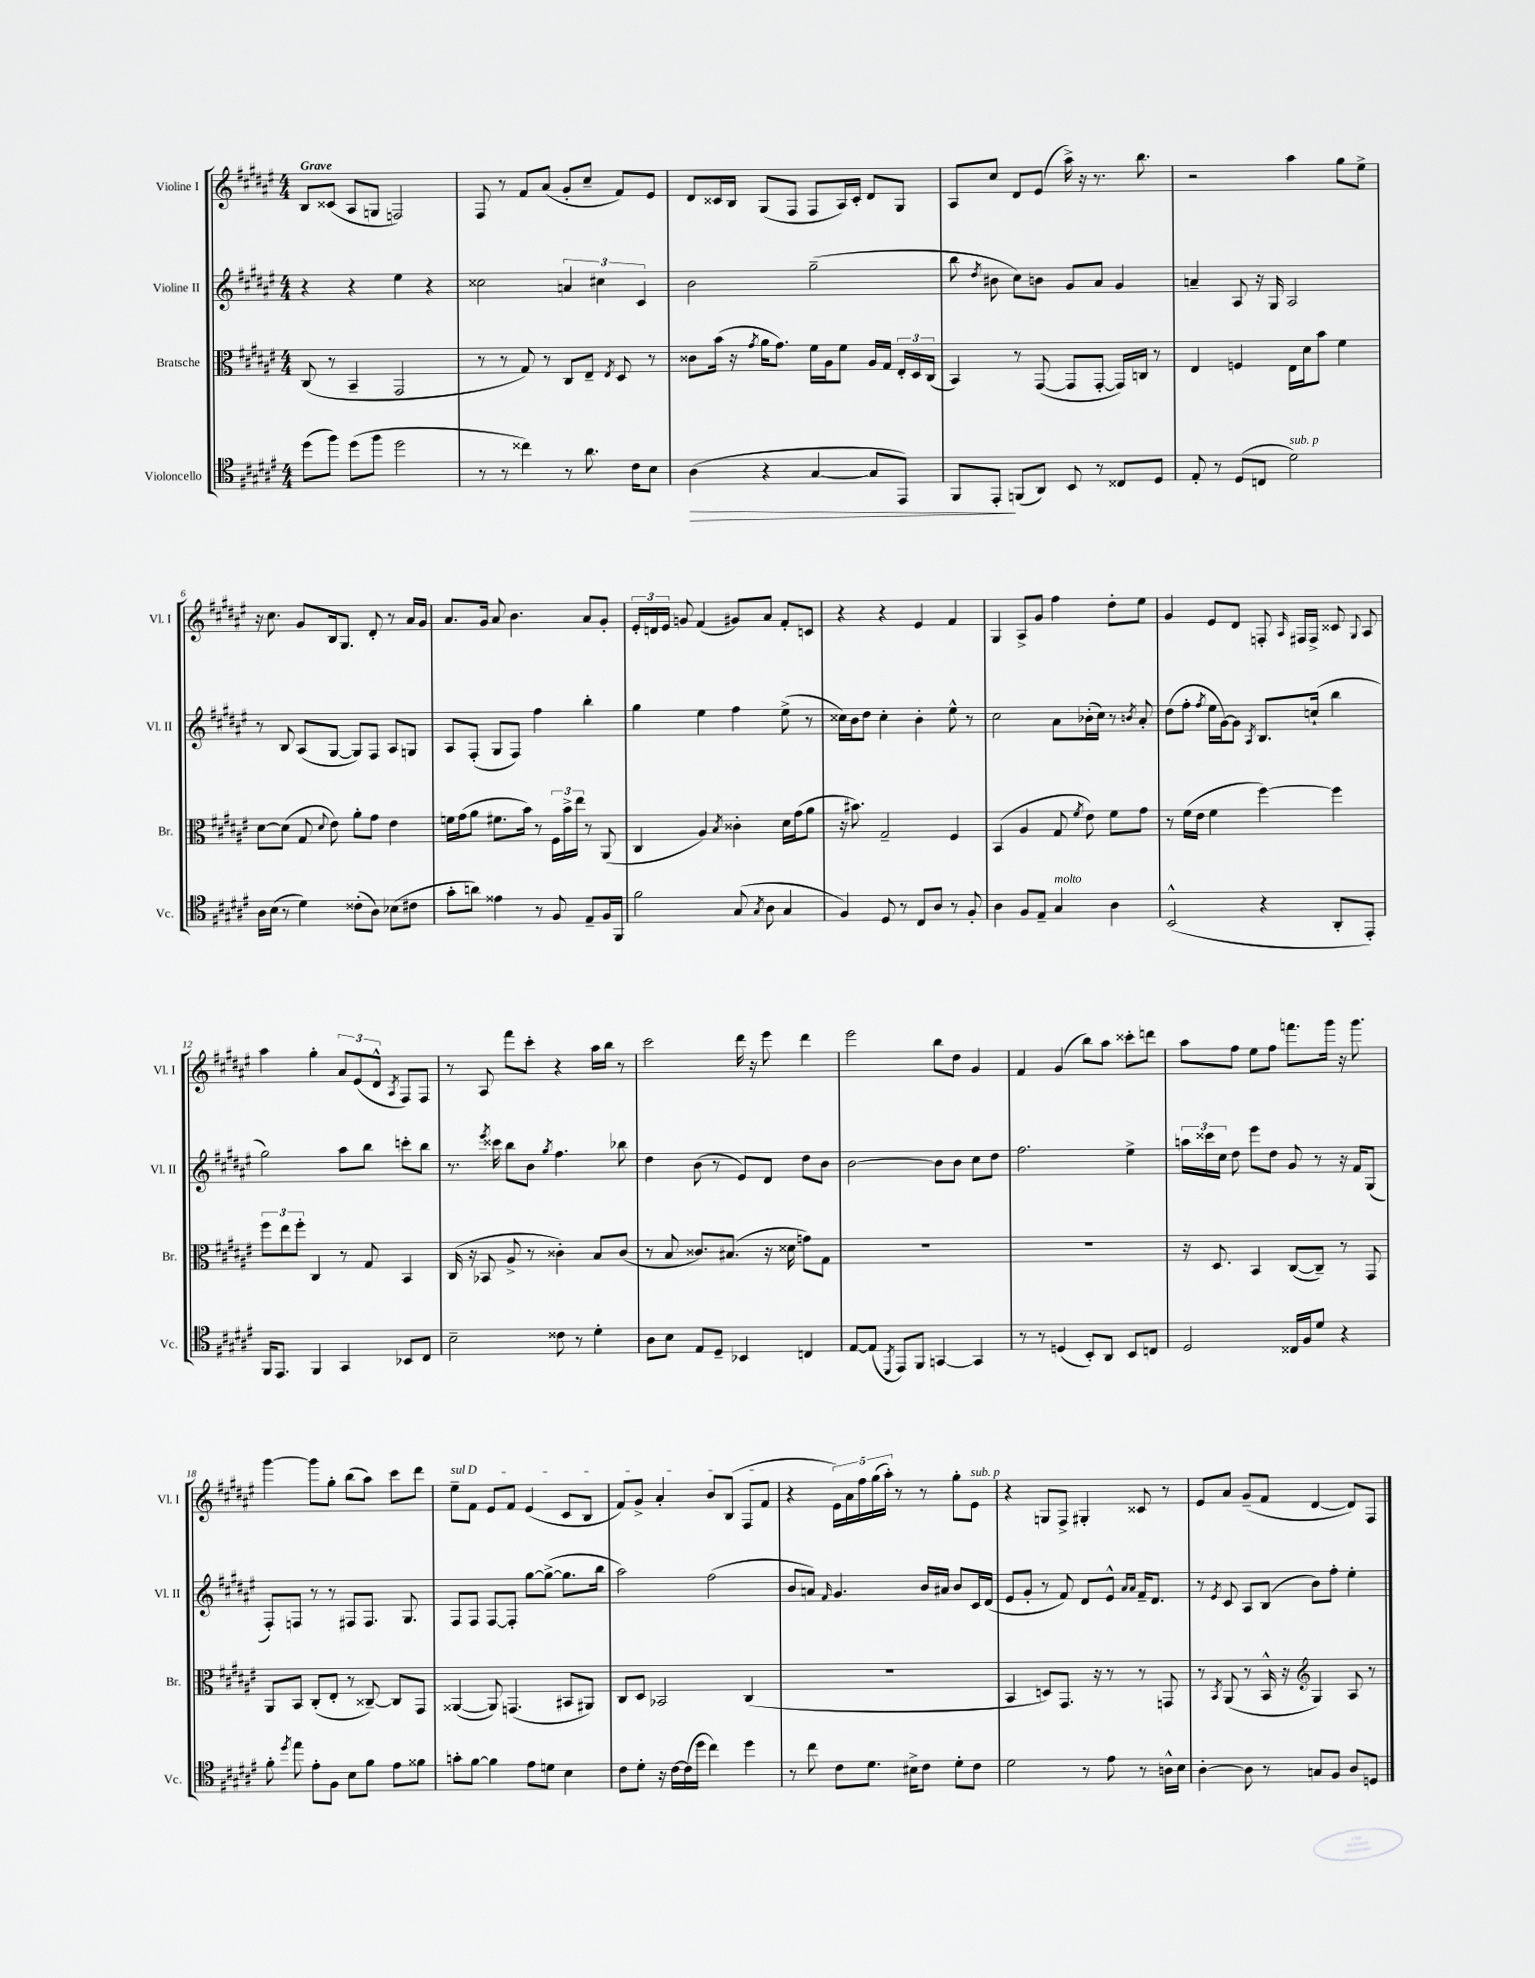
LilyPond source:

<<
\new StaffGroup <<
\new Staff = "s0" \with { instrumentName = "Violine I" shortInstrumentName = "Vl. I" } {
    \clef treble \key fis \major \numericTimeSignature \time 4/4 \tempo "Grave"
    \autoBeamOff b8[ cisis'8]( ais8[ g8] f2) |
    fis8 r8 fis'8[ ais'8]( gis'8[-. cis''8]-- fis'8[) eis'8] |
    dis'8[ cisis'16 b16] gis8[( fis8] fis8[ ais16) cisis'16]-. dis'8[ gis8] |
    ais8[ cis''8] dis'8[ eis'8]( ais''16->) r16 r8. b''8. |
    r2 ais''4 gis''8[ eis''8]-> |
    r16 cis''8. gis'8[ b16 gis8.] dis'8-. r8 ais'16[ gis'16] |
    ais'8.[ gis'16] ais'8 b'4. ais'8[ gis'8]-. |
    \tuplet 3/2 { eis'16[-. d'16 eis'16] } g'8 fis'4( gis'8[) ais'8] fis'8[-. c'8] |
    r4 r4 eis'4 fis'4 |
    gis4 ais8[-> gis'8] fis''4 dis''8[-. eis''8] |
    gis'4 eis'8[ dis'8] f8-. \grace { ais16 } fis16[ fis16]-> cisis'8 \appoggiatura { gis8 } ais8 |
    ais''4 gis''4-. \tuplet 3/2 { ais'8[ eis'8( dis'8]-^ } \acciaccatura { ais8 } fis8[) fis8] |
    r8 ais8 fis'''8[ cis'''8]-. r4 ais''16[ b''16] r8 |
    cis'''2 dis'''16 r16 eis'''8 dis'''4 |
    eis'''2 b''8[ dis''8] gis'4 |
    fis'4 gis'4( b''8[) ais''8] cisis'''8[-. d'''8] |
    ais''8[ fis''8] eis''8[ fis''8] f'''8.[ gis'''16] r16 gis'''8. |
    gis'''4~ gis'''8[ gis''8]-. b''8[( ais''8]) cis'''8[ dis'''8] |
    \once \override TextSpanner.bound-details.left.text = \markup { \italic "sul D" } eis''8[--\startTextSpan fis'8] eis'8[ fis'8] eis'4( cis'8[ b8] |
    fis'8[) gis'8]-> ais'4-. b'8[ b8]( fis8[ fis'8]\stopTextSpan |
    r4 \tuplet 5/4 { eis'16[) ais'16 fis''16 gis''16( ais''16]-.) } r8 r8 gis''8[-. eis'8]^\markup { \italic "sub. p" } |
    r4 g8[ fis8]-> gis4-. cisis'8 r8 |
    eis'8[ ais'8] gis'8[--( fis'8] dis'4~ dis'8[) fis8] \bar "|." |
}
\new Staff = "s1" \with { instrumentName = "Violine II" shortInstrumentName = "Vl. II" } {
    \clef treble \key fis \major \numericTimeSignature \time 4/4
    \autoBeamOff r4 r4 eis''4 r4 |
    cisis''2 \tuplet 3/2 { a'4 cis''4 cis'4 } |
    b'2 gis''2--( |
    b''8 \acciaccatura { dis''8 } bis'8 cis''8[) b'8] gis'8[ ais'8] gis'4 |
    a'4-- ais8 r16 gis16 ais2 |
    r8 b8 ais8[( gis8]~ gis8[) fis8] ais8[ g8] |
    ais8[ fis8]-.( gis8[ fis8]) fis''4 b''4-. |
    gis''4 eis''4 fis''4 eis''8->( r8 |
    cisis''16[) b'16 dis''8] cisis''4-. b'4-. eis''8-^ r8 |
    cis''2 ais'8[ bes'16-.( cis''16]) r8 \acciaccatura { b'8 } ais'8-. |
    dis''8[( fis''8]-. \acciaccatura { fis''8 } eis''16[ gis'16~) gis'8] \acciaccatura { ais8 } b8.[ c''16]-!( b''4 |
    gis''2) ais''8[ b''8] c'''8[-. b''8] |
    r8. \acciaccatura { eis'''8 } cisis'''16 b''8[ b'8] \acciaccatura { gis''8 } fis''4. bes''8 |
    dis''4 b'8( r8 eis'8[) dis'8] dis''8[ b'8] |
    b'2~ b'8[ b'8] cis''8[ dis''8] |
    fis''2. eis''4-> |
    \tuplet 3/2 { a''16[ cisis'''16 cis''16] } dis''8 eis'''8[ dis''8] gis'8 r8 r16 fis'16[ gis8]( |
    fis8[-.) f8] r8 r8 fis8[ fis8.] gis8. |
    fis8[ fis8] fis8[~ fis8]-. gis''8[~ gis''8]~->( gis''8.[ b''16] |
    ais''2) fis''2( |
    b'8[ a'8]) \grace { fis'16 } gis'4. b'16[ ais'16] b'8[ cis'16 dis'16]( |
    eis'8[ gis'8]-. r8 fis'8) dis'8[ eis'8]-^ \grace { ais'16[ ais'16] } fis'16[-- dis'8.] |
    r8 \acciaccatura { eis'8 } cis'8 ais8[ b8]( b'8[) fis''8]-. eis''4-. \bar "|." |
}
\new Staff = "s2" \with { instrumentName = "Bratsche" shortInstrumentName = "Br." } {
    \clef alto \key fis \major \numericTimeSignature \time 4/4
    \autoBeamOff cis8( r8 b,4-- gis,2 |
    r8 r8 gis8) r8 cis8[ eis8]-- \acciaccatura { eis8 } dis8 r8 |
    cisis'8[ b'16]( r16 \acciaccatura { gis'8 } ais'16[ gis'8.]) fis'16[ ais16 fis'8] ais16[ gis16] \tuplet 3/2 { eis16[-. dis16 cis16]( } |
    b,4) r8 gis,8~( gis,8[ gis,8]~-. gis,16[) c16] r8 |
    eis4 f4 eis16[ dis'16 b'8] fis'4 |
    dis'8[~ dis'8]( gis8 \appoggiatura { dis'8 } eis'8) ais'8[-. gis'8] eis'4 |
    f'16[ gis'16( ais'8] fis'8.[ b'16]) r8 \tuplet 3/2 { fis16[ b'16-> eis''16] } r8 ais,8( |
    cis4 ais4) \acciaccatura { b8 } cisis'4-. dis'16[ gis'16( ais'8] |
    r16 bis'8.) gis2-- fis4 |
    b,4( ais4 gis8 \acciaccatura { fis'8 } eis'8) fis'8[ gis'8] |
    r8 fis'16[( eis'16] fis'4 fis''4~) fis''4 |
    \tuplet 3/2 { fis''8[ eis''8 fis''8]-. } cis4 r8 gis8 b,4 |
    cis16( r16 bes,8 ais8-> r8 cisis'4-.) b8[ cisis'8]( |
    r8 b8 cisis'8.[) bis8.]( r16 disis'16 g'8[) gis8] |
    R1 |
    R1 |
    r16 dis8. b,4 cis8[~( cis8]--) r8 gis,8 |
    ais,8[ b,8] cis8[-.( eis8]-. r8 cisis8~--) cisis8[ gis,8] |
    aisis,4~( aisis,8) g,4.( bis,8[ ais,8]) |
    cis8[ dis8] bes,2 cis4( |
    R1 |
    b,4 d8[) gis,8.] r16 r8 r8 g,8 |
    r8 \acciaccatura { b,8 } ais,8( r8 b,16-^ r16 \clef treble gis4) ais8 r8 \bar "|." |
}
\new Staff = "s3" \with { instrumentName = "Violoncello" shortInstrumentName = "Vc." } {
    \clef tenor \key fis \major \numericTimeSignature \time 4/4
    \autoBeamOff dis''8[( fis''8]) dis''8[( fis''8] dis''2 |
    r8 r8 cisis''4) r8 ais'8. cis'16[ b8] |
    ais4\>( r4 gis4~ gis8[ eis,8]) |
    fis,8[ eis,8]-.\! f,8[( ais,8]) b,8 r8 cisis8[ dis8] |
    eis8-. r8 dis8[( c8] dis'2^\markup { \italic "sub. p" }) |
    ais16[ b16]( r8 dis'4) cisis'8[-.( ais8]) bes8[( cis'8] |
    gis'8[-. a'8]) eisis'4 r8 fis8 eis8[-- fis16 fis,16] |
    fis'2 gis8( \acciaccatura { gis8 } ais8 gis4 |
    fis4) dis8 r8 cis8[ ais8] r8 fis8-. |
    ais4 fis8[ eis8]-- gis4^\markup { \italic "molto" } ais4 |
    b,2-^( r4 ais,8[-. eis,8]-.) |
    fis,16[ eis,8.] fis,4 gis,4 bes,8[ cis8] |
    b2-- cisis'8 r8 dis'4-. |
    ais8[ b8] eis8[ dis8]-- bes,4 c4 |
    eis8[~ eis8]( \acciaccatura { dis,8 } eis,8[) fis,8] g,4~ g,4 |
    r8 r8 d4( b,8[-.) ais,8] b,8[ c8] |
    dis2 cisis16[ fis16 dis'8] r4 |
    fis'8-. \acciaccatura { dis''8 } eis''8 eis'8[-. fis8] b8[ fis'8] eis'8[ fisis'8] |
    g'8[-. fis'8]~ fis'4 eis'8[ d'8] b4 |
    cis'8[ dis'8]-. r16 cis'16[~ cis'16( dis''16] cis''4) dis''4 |
    r8 cis''8 cis'8[ dis'8.] bis16[-> cis'8] dis'8[-. cis'8] |
    dis'2 r8 eis'8 r8 a16[-^ b16] |
    ais4~-. ais8 r8 g8[ fis8] ais8[ d8] \bar "|." |
}
>>
>>
